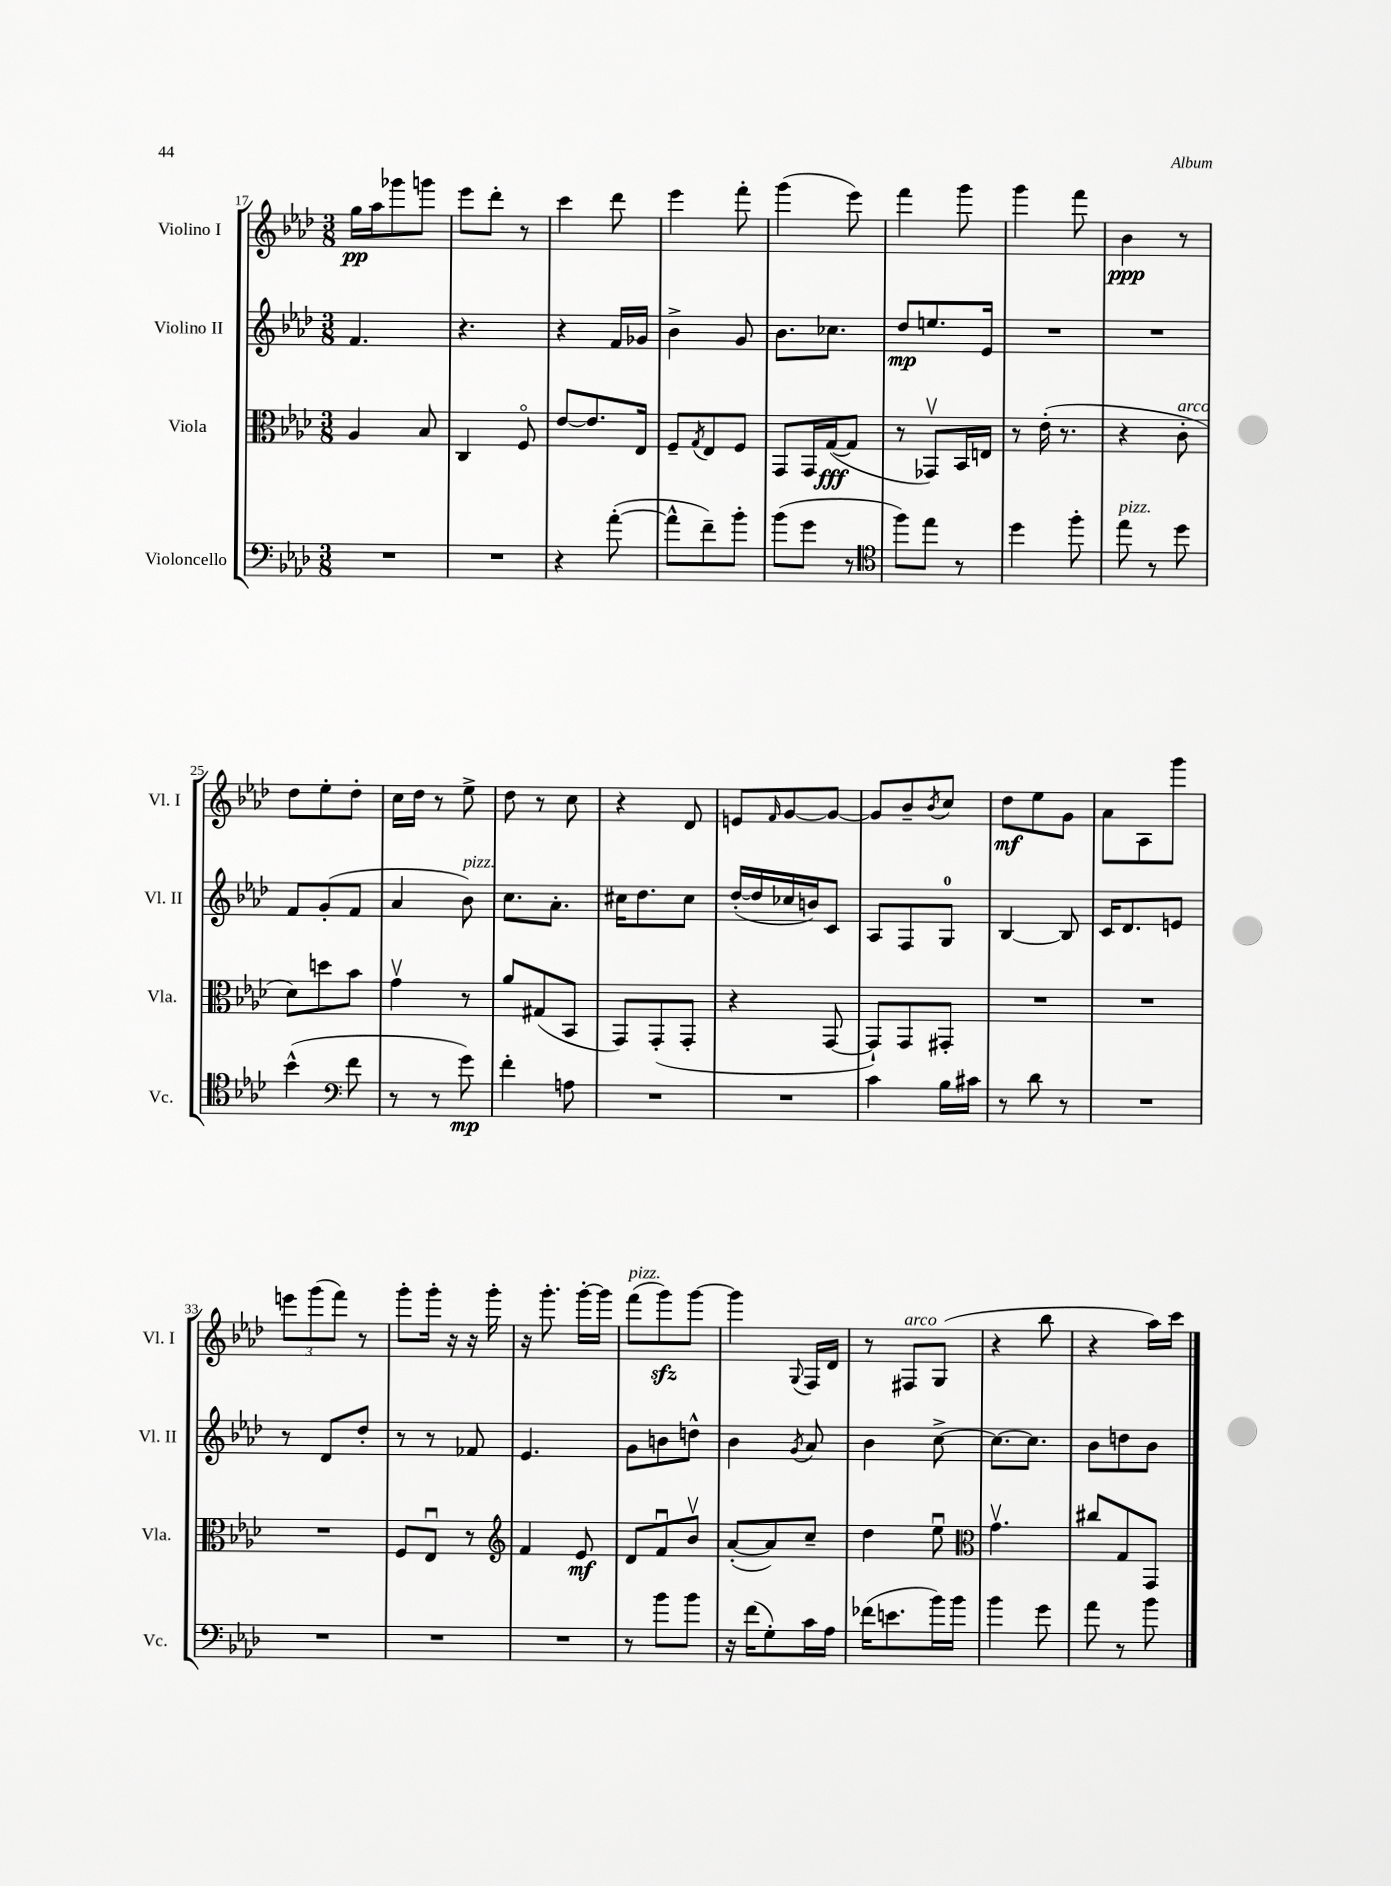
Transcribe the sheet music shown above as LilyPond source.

<<
\new StaffGroup <<
\new Staff = "s0" \with { instrumentName = "Violino I" shortInstrumentName = "Vl. I" } {
    \clef treble \key aes \major \numericTimeSignature \time 3/8
    g''16\pp aes''16 ges'''8 g'''8 |
    ees'''8 des'''8-. r8 |
    c'''4 des'''8 |
    ees'''4 f'''8-. |
    g'''4( ees'''8) |
    f'''4 g'''8 |
    g'''4 f'''8 |
    bes'4\ppp r8 |
    des''8 ees''8-. des''8-. |
    c''16 des''16 r8 ees''8-> |
    des''8 r8 c''8 |
    r4 des'8 |
    e'8 \grace { f'16 } g'8~ g'8~ |
    g'8 bes'8-- \acciaccatura { bes'8 } c''8 |
    des''8\mf ees''8 g'8 |
    aes'8 aes8 g'''8 |
    \tuplet 3/2 { e'''8 g'''8( f'''8) } r8 |
    g'''8-. g'''16-. r16 r16 g'''16-. |
    r16 g'''8.-. g'''16~-. g'''16 |
    f'''8^\markup { \italic "pizz." }( g'''8\sfz) g'''8~ |
    g'''4 \appoggiatura { g8 } f16 des'16 |
    r8 fis8^\markup { \italic "arco" } g8( |
    r4 bes''8 |
    r4 aes''16) c'''16 \bar "|." |
}
\new Staff = "s1" \with { instrumentName = "Violino II" shortInstrumentName = "Vl. II" } {
    \clef treble \key aes \major \numericTimeSignature \time 3/8
    f'4. |
    r4. |
    r4 f'16 ges'16 |
    bes'4-> g'8 |
    bes'8. ces''8. |
    des''8\mp e''8. ees'16 |
    R4. |
    R4. |
    f'8 g'8-.( f'8 |
    aes'4 bes'8^\markup { \italic "pizz." }) |
    c''8. aes'8.-. |
    cis''16 des''8. cis''8 |
    des''16~-.( des''16 ces''16 b'16) c'8 |
    aes8 f8 g8-0 |
    bes4~ bes8 |
    c'16 des'8. e'8 |
    r8 des'8 des''8-. |
    r8 r8 fes'8 |
    ees'4. |
    g'8 b'8 d''8-^ |
    bes'4 \acciaccatura { g'8 } aes'8 |
    bes'4 c''8~-> |
    c''8.~ c''8. |
    bes'8 d''8 bes'8 \bar "|." |
}
\new Staff = "s2" \with { instrumentName = "Viola" shortInstrumentName = "Vla." } {
    \clef alto \key aes \major \numericTimeSignature \time 3/8
    aes4 bes8 |
    c4 f8\flageolet |
    ees'8~ ees'8. ees16 |
    f8-- \acciaccatura { g8 } ees8 f8 |
    g,8 g,16 g16~\fff( g8 |
    r8 ges,8\upbow) bes,16 e16 |
    r8 ees'16-.( r8. |
    r4 c'8-.^\markup { \italic "arco" } |
    des'8) d''8 bes'8 |
    g'4\upbow r8 |
    aes'8 gis8( bes,8 |
    g,8) g,8-.( g,8-. |
    r4 g,8~ |
    g,8-!) g,8 gis,8-. |
    R4. |
    R4. |
    R4. |
    f8 ees8\downbow r8 |
    \clef treble f'4 ees'8\mf |
    des'8 f'8\downbow bes'8\upbow |
    aes'8~-.( aes'8) c''8-- |
    des''4 ees''8\downbow |
    \clef alto g'4.\upbow |
    cis''8 g8 g,8 \bar "|." |
}
\new Staff = "s3" \with { instrumentName = "Violoncello" shortInstrumentName = "Vc." } {
    \clef bass \key aes \major \numericTimeSignature \time 3/8
    R4. |
    R4. |
    r4 aes'8~-.( |
    aes'8-^ f'8--) bes'8-. |
    bes'8( g'8 r8 |
    \clef tenor f''8) ees''8 r8 |
    des''4 f''8-. |
    ees''8^\markup { \italic "pizz." } r8 des''8 |
    bes'4-^( \clef bass f'8 |
    r8 r8 g'8\mp) |
    f'4-. a8 |
    R4. |
    R4. |
    c'4 bes16 cis'16 |
    r8 des'8 r8 |
    R4. |
    R4. |
    R4. |
    R4. |
    r8 bes'8 bes'8 |
    r16 f'16( g8-.) c'16 aes16 |
    fes'16( e'8. bes'16) bes'16 |
    bes'4 g'8 |
    aes'8 r8 bes'8 \bar "|." |
}
>>
>>
\layout { \context { \Score currentBarNumber = #17 } }
